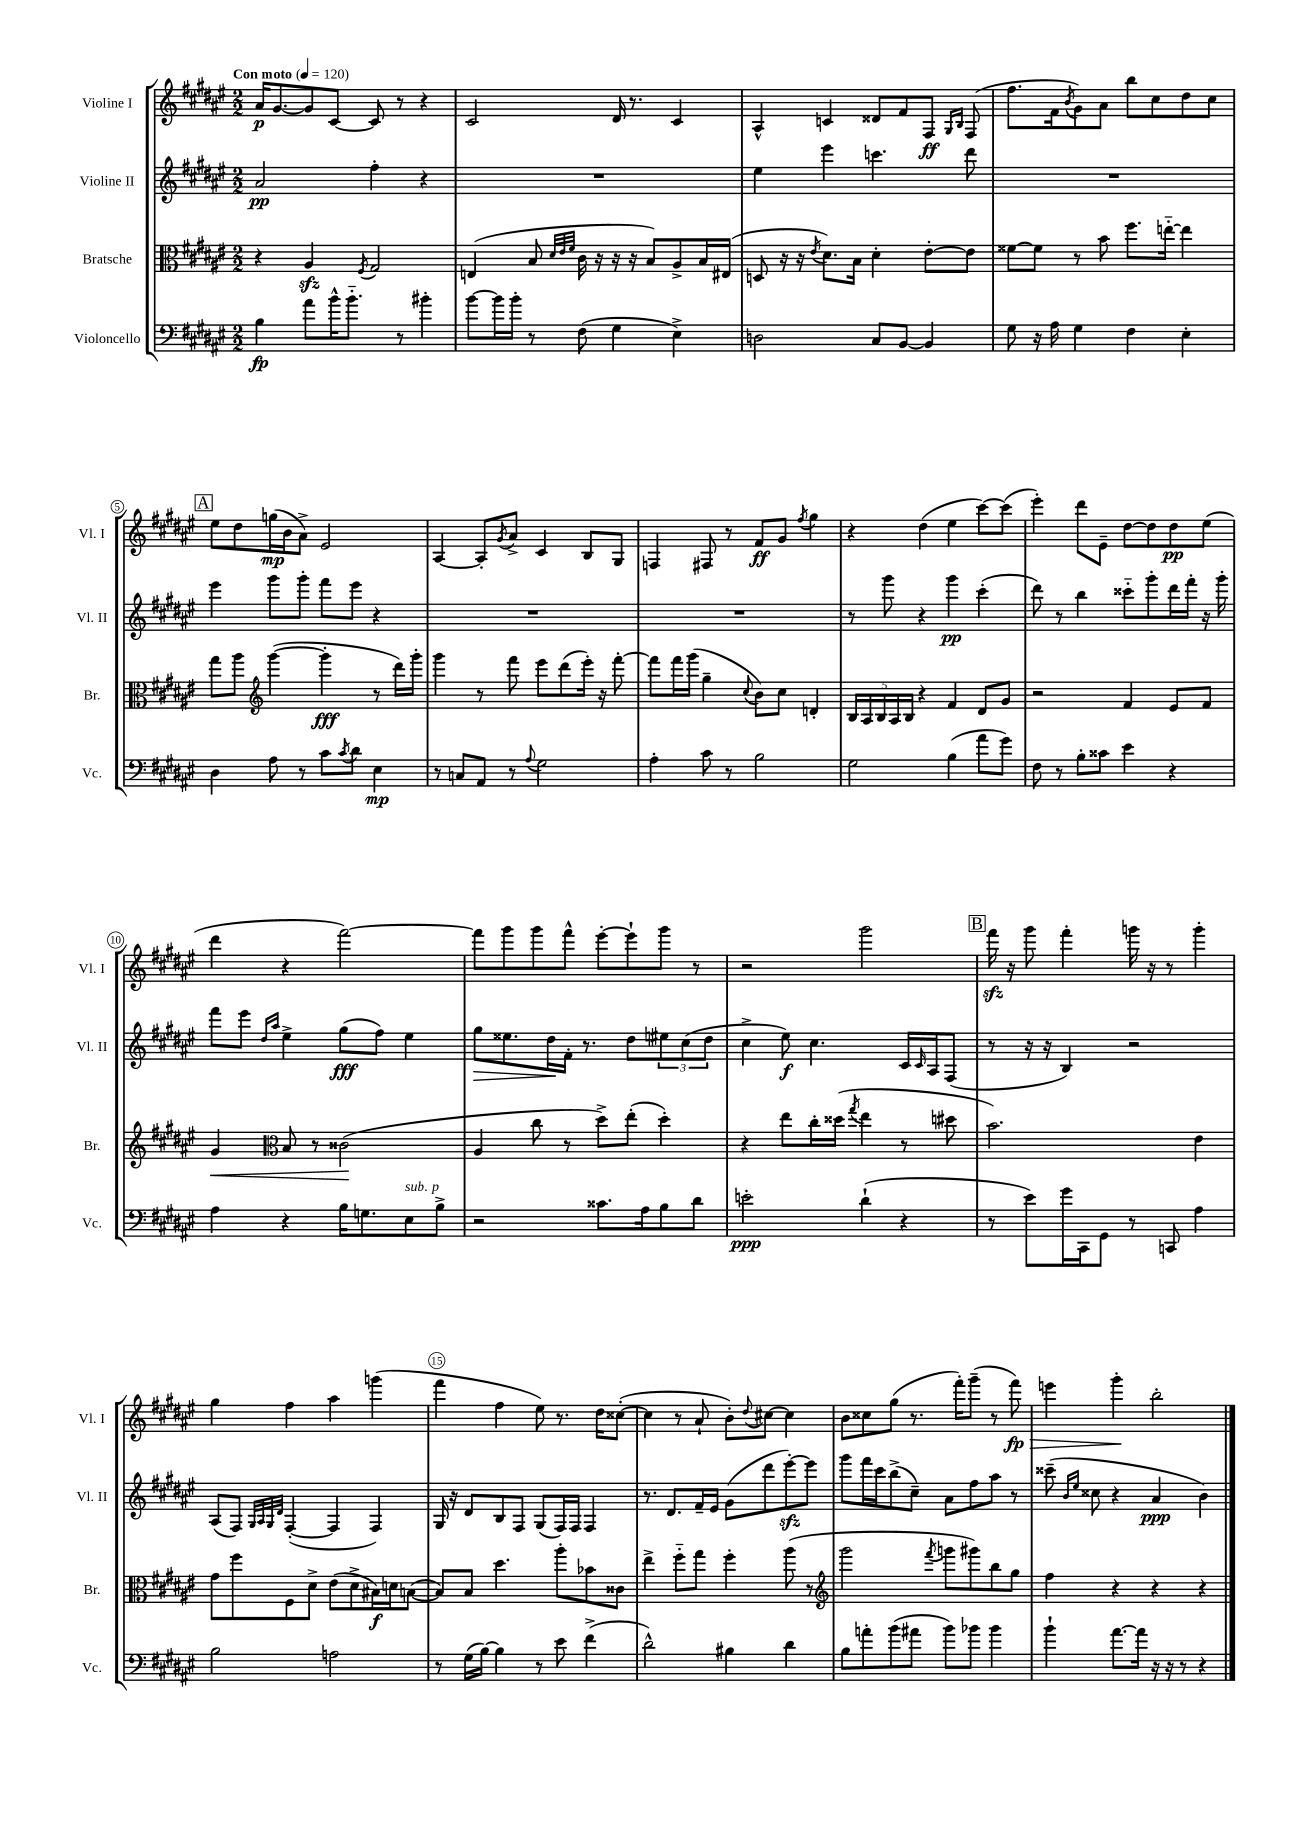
<<
\new StaffGroup <<
\new Staff = "s0" \with { instrumentName = "Violine I" shortInstrumentName = "Vl. I" } {
    \clef treble \key fis \major \numericTimeSignature \time 2/2 \tempo "Con moto" 4 = 120
    ais'16\p gis'8.~ gis'8 cis'8~ cis'8 r8 r4 |
    cis'2 dis'16 r8. cis'4 |
    ais4-^ c'4 disis'8 fis'8 fis8\ff \grace { gis16 b16 } fis8( |
    fis''8. fis'16 \acciaccatura { b'8 } gis'8) ais'8 b''8 cis''8 dis''8 cis''8 |
    \mark \markup { \box "A" } eis''8 dis''8 g''16\mp( b'16 ais'8->) eis'2 |
    ais4~ ais8-. \acciaccatura { gis'8 } ais'8-> cis'4 b8 gis8 |
    f4 fis8 r8 fis'8\ff gis'8 \acciaccatura { fis''8 } gis''4 |
    r4 dis''4( eis''4 cis'''8~) cis'''8( |
    eis'''4-.) dis'''8 eis'8-- dis''8~ dis''8 dis''8\pp eis''8( |
    dis'''4 r4 fis'''2~) |
    fis'''8 gis'''8 gis'''8 fis'''8-^ eis'''8~-. eis'''8-! gis'''8 r8 |
    r2 gis'''2 |
    \mark \markup { \box "B" } fis'''16\sfz r16 gis'''8 fis'''4-. g'''16 r16 r8 g'''4-. |
    gis''4 fis''4 ais''4 g'''4( |
    fis'''4 fis''4 eis''8) r8. dis''16 cisis''8~-.( |
    cisis''4 r8 ais'8-! b'8-.) \appoggiatura { dis''8 } cis''8~ cis''4 |
    b'8 cisis''8 gis''8( r8. fis'''16-.) gis'''8--( r8 fis'''8\fp\>) |
    e'''4 gis'''4-.\! b''2-. \bar "|." |
}
\new Staff = "s1" \with { instrumentName = "Violine II" shortInstrumentName = "Vl. II" } {
    \clef treble \key fis \major \numericTimeSignature \time 2/2
    ais'2\pp fis''4-. r4 |
    R1 |
    eis''4 eis'''4 c'''4. dis'''8 |
    R1 |
    \mark \markup { \box "A" } eis'''4 gis'''8 gis'''8-. fis'''8 eis'''8 r4 |
    R1 |
    R1 |
    r8 gis'''8 r4 gis'''4\pp cis'''4-.( |
    dis'''8) r8 b''4 cisis'''8-_ gis'''8-. dis'''16 fis'''16-. r16 gis'''16-. |
    fis'''8 eis'''8 \grace { dis''16 ais''16 } eis''4-> gis''8\fff( fis''8) eis''4 |
    gis''8\> eisis''8. dis''16\! fis'16-. r8. dis''8 \tuplet 3/2 { eis''8 cis''8( dis''8 } |
    cis''4-> eis''8\f) cis''4. cis'16 \grace { cis'16 } ais16 fis8( |
    \mark \markup { \box "B" } r8 r16 r16 b4) r2 |
    ais8( fis8) \grace { gis32 ais32 gis32 dis'32 } fis4~-.( fis4 fis4) |
    gis16 r16 dis'8 b8 fis8 gis8( fis16) fis16 fis4 |
    r8. dis'8. fis'16-- eis'16 gis'8( dis'''8 eis'''8~-.\sfz) eis'''8 |
    gis'''8 fis'''16 cis'''16 b''8->( cis''8--) ais'8 fis''8 ais''8 r8 |
    cisis'''8--( \grace { b'16 eis''16 } cisis''8 r4 ais'4\ppp b'4) \bar "|." |
}
\new Staff = "s2" \with { instrumentName = "Bratsche" shortInstrumentName = "Br." } {
    \clef alto \key fis \major \numericTimeSignature \time 2/2
    r4 ais4\sfz \acciaccatura { fis8 } gis2 |
    e4( b8 \grace { dis'32 eis'32 fis'32 } cis'16 r16 r16 r16 b8) ais8-> b16 eis16( |
    d8 r16 r16 \acciaccatura { eis'8 } dis'8.) b16 dis'4-. eis'8~-. eis'8 |
    fisis'8~ fisis'8 r8 b'8 fis''8. e''16~-_ e''4 |
    \mark \markup { \box "A" } gis''8 ais''8 \clef treble gis'''4~( gis'''4-.\fff r8 dis'''16) gis'''16-. |
    gis'''4 r8 fis'''8 eis'''8 dis'''8( eis'''16-.) r16 fis'''8~-. |
    fis'''8 fis'''16 gis'''16( gis''4-- \appoggiatura { cis''8 } b'8) cis''8 d'4-. |
    \tuplet 5/4 { b16 ais16 b16 ais16 b16 } r4 fis'4 dis'8 gis'8 |
    r2 fis'4 eis'8 fis'8 |
    gis'4\< \clef alto b8 r8 cisis'2\!( |
    ais4 cis''8 r8 dis''8->) eis''8-.( dis''4-.) |
    r4 eis''8 cis''16-. disis''16( \acciaccatura { gis''8 } eis''4 r8 dis''8 |
    \mark \markup { \box "B" } b'2.) eis'4 |
    gis'8 fis''8 fis8 dis'8-> eis'8( dis'8-> bis16\f) d'16 b8~( |
    b8) b8 dis''4. ais''8-. bes'8 cisis'8 |
    eis''4-> fis''8-_ gis''8 fis''4-. ais''8( r8 |
    \clef treble gis'''2 \acciaccatura { fis'''8 } g'''8 gis'''8) b''8 gis''8 |
    fis''4 r4 r4 r4 \bar "|." |
}
\new Staff = "s3" \with { instrumentName = "Violoncello" shortInstrumentName = "Vc." } {
    \clef bass \key fis \major \numericTimeSignature \time 2/2
    b4\fp ais'8 b'16-^ b'8.-_ r8 bis'4-. |
    b'8~ b'16 b'16-. r8 fis8( gis4 eis4->) |
    d2 cis8 b,8~ b,4 |
    gis8 r16 ais16 gis4 fis4 eis4-. |
    \mark \markup { \box "A" } dis4 ais8 r8 cis'8 \acciaccatura { cis'8 } dis'8 eis4\mp |
    r8 c8 ais,8 r8 \appoggiatura { ais8 } gis2 |
    ais4-. cis'8 r8 b2 |
    gis2 b4( ais'8 gis'8) |
    fis8 r8 b8-. cisis'8 eis'4 r4 |
    ais4 r4 b16 g8. eis8^\markup { \italic "sub. p" } b8-> |
    r2 cisis'8. ais16 b8 dis'8 |
    e'2-.\ppp dis'4-!( r4 |
    \mark \markup { \box "B" } r8 eis'8) gis'16 cis,16 gis,8 r8 c,8 ais4 |
    b2 a2 |
    r8 gis16( b16~) b4 r8 eis'8 fis'4->( |
    dis'2-^) bis4 dis'4 |
    b8 a'8-. b'8( ais'8 b'8) bes'8 bes'4 |
    b'4-! ais'8.~ ais'16 r16 r16 r8 r4 \bar "|." |
}
>>
>>
\layout { \context { \Score \override BarNumber.break-visibility = ##(#f #t #t) barNumberVisibility = #(every-nth-bar-number-visible 5) \override BarNumber.stencil = #(make-stencil-circler 0.1 0.3 ly:text-interface::print) } }
